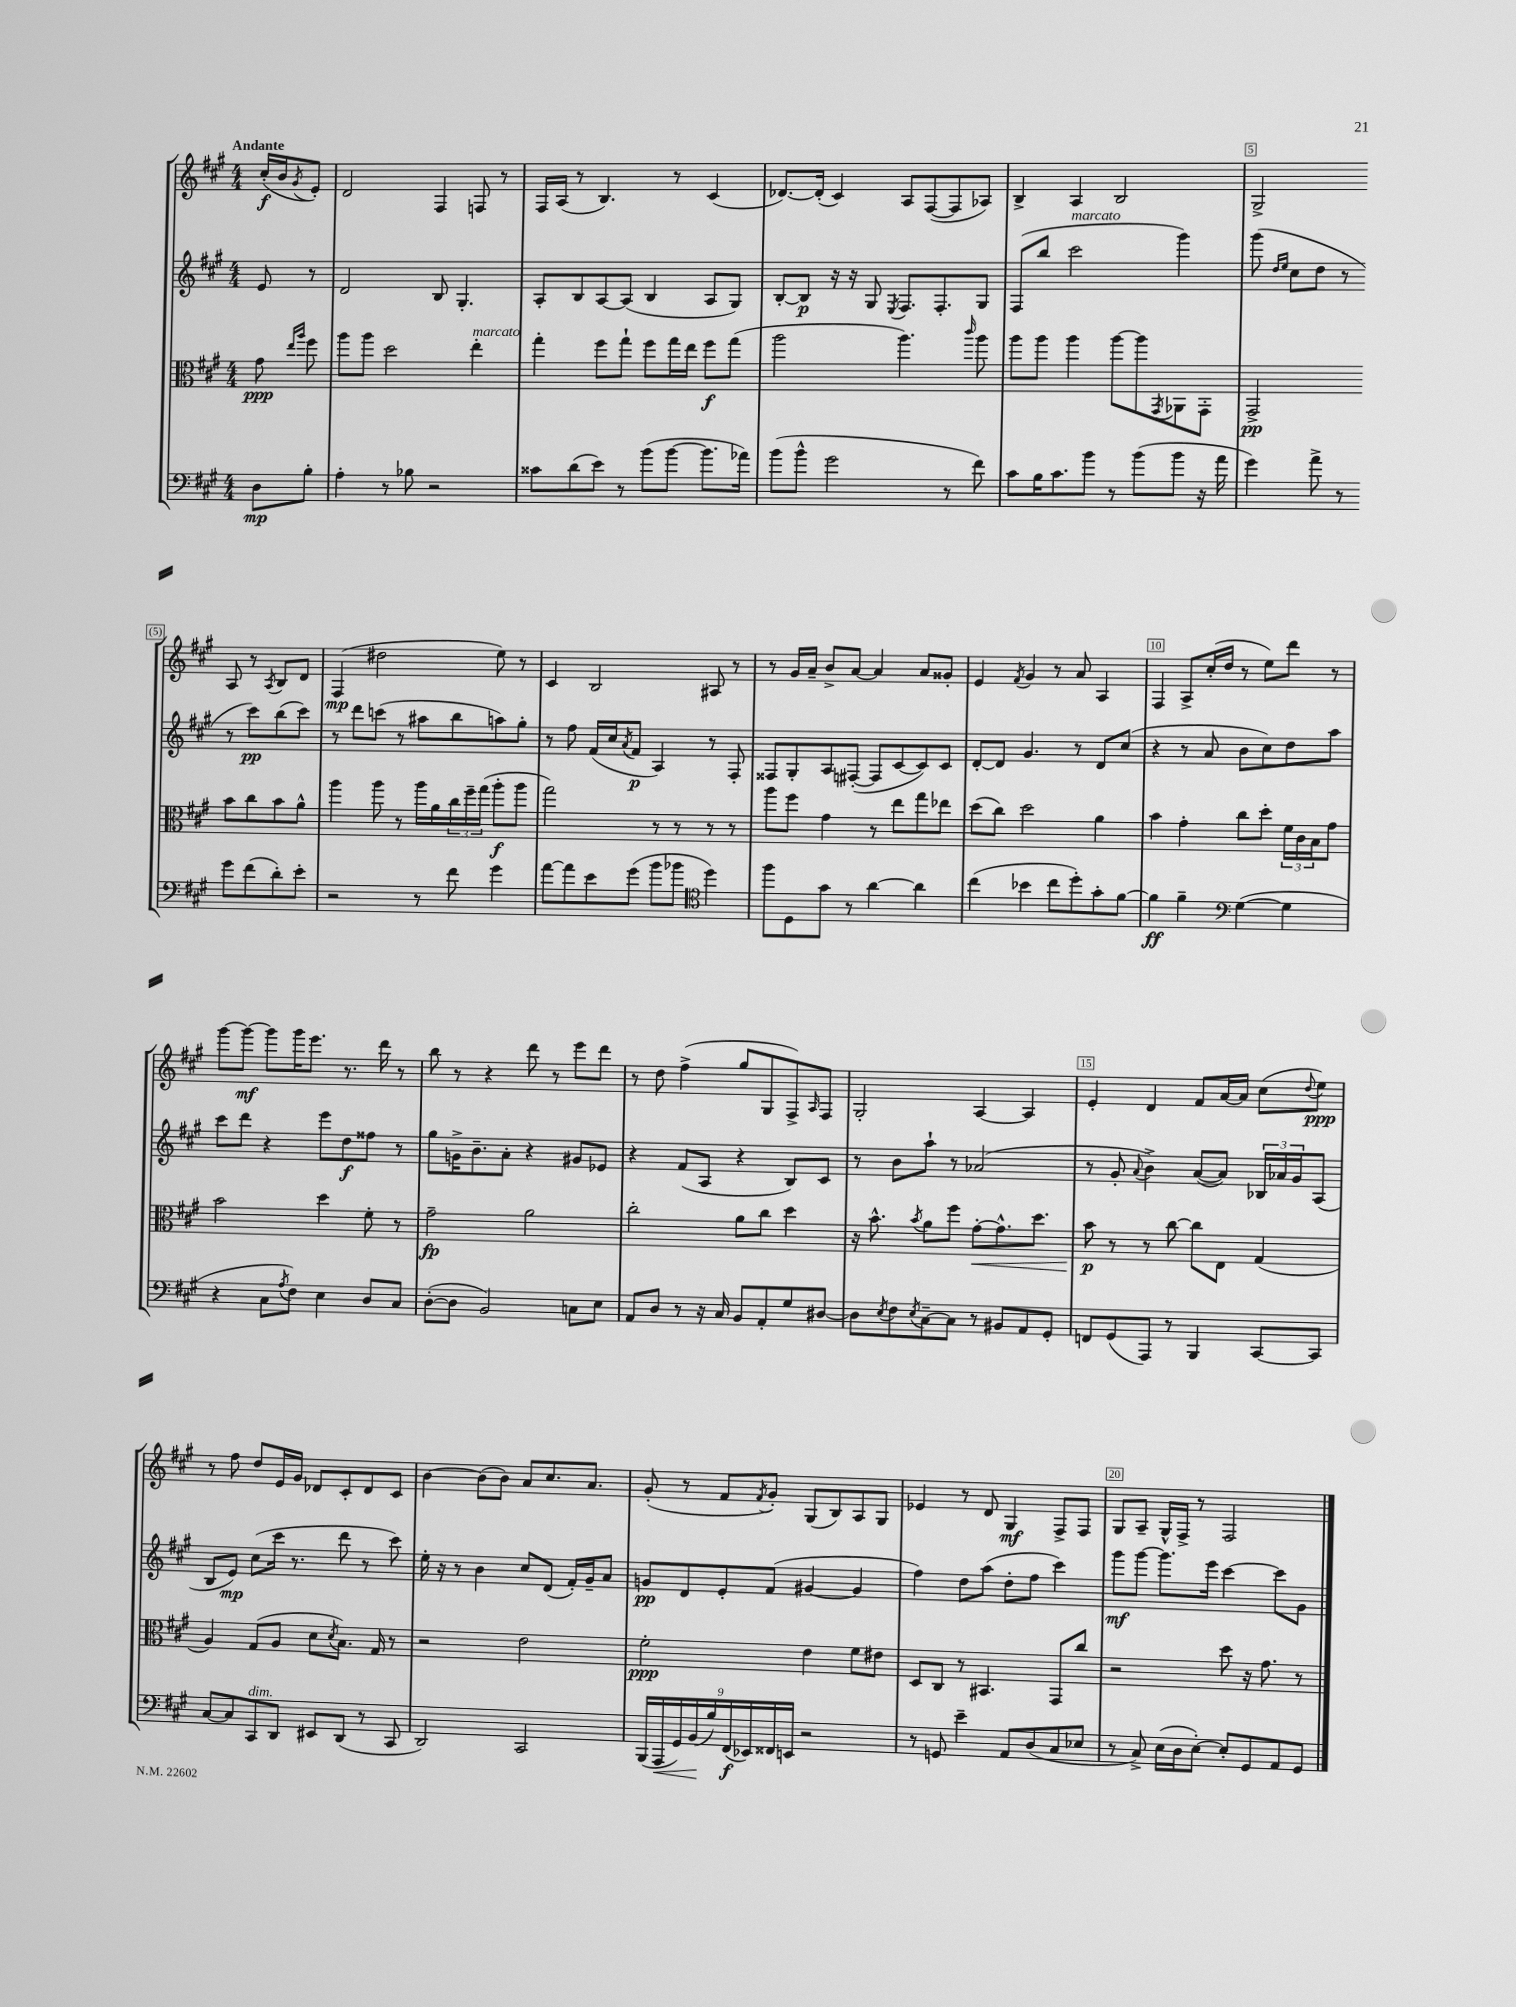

**kern	**dynam	**kern	**dynam	**kern	**dynam	**kern	**dynam
*part4	*part4	*part3	*part3	*part2	*part2	*part1	*part1
*staff4	*staff4	*staff3	*staff3	*staff2	*staff2	*staff1	*staff1
*clefF4	*	*clefC3	*	*clefG2	*	*clefG2	*
*k[f#c#g#]	*	*k[f#c#g#]	*	*k[f#c#g#]	*	*k[f#c#g#]	*
*M4/4	*	*M4/4	*	*M4/4	*	*M4/4	*
=	=	=	=	=	=	=	=
!	!	!	!	!	!	!LO:TX:a:B:t=Andante	!
8D\L	mp	8g#\	ppp	8e/	.	(16cc#'/LL	f
.	.	.	.	.	.	16b/J	.
.	.	16qqee/LL	.	.	.	.	.
.	.	16qqaa/JJ	.	.	.	8qg#/	.
8B'\J	.	8ff#\	.	8r	.	8e'/J)	.
=1	=1	=1	=1	=1	=1	=1	=1
4A'\	.	8aa\L	.	2d/	.	2d/	.
.	.	8aa\J	.	.	.	.	.
8r	.	2dd\	.	.	.	.	.
8B-X\	.	.	.	.	.	.	.
2r	.	.	.	8B/	.	4F#/	.
.	.	.	.	4.G#'/	.	.	.
!	!	!LO:TX:a:i:t=marcato	!	!	!	!	!
.	.	4ee'\	.	.	.	8Fn/	.
.	.	.	.	.	.	8r	.
=2	=2	=2	=2	=2	=2	=2	=2
8c##X\L	.	4gg#'\	.	8A'/L	.	16F#/LL	.
.	.	.	.	.	.	(16A/JJ	.
(8d\	.	.	.	8B/	.	8r	.
8e\J)	.	8ff#\L	.	[8A/	.	4.B/)	.
8r	.	8gg#`\J	.	(8A/J]	.	.	.
(8b\L	.	8ff#\L	.	4B/	.	.	.
[8b\J	.	16gg#\L	.	.	.	8r	.
.	.	16ee\JJ	.	.	.	.	.
8.b\L]	.	8ff#\L	f	8A/L	.	(4c#/	.
.	.	(8gg#\J	.	8G#/J)	.	.	.
16a-X\Jk)	.	.	.	.	.	.	.
=3	=3	=3	=3	=3	=3	=3	=3
(8b\L	.	2aa\	.	[8B'/L	.	[8.d-X/L)	.
8b^^\J	.	.	.	8B/J]	p	.	.
.	.	.	.	.	.	(16d-'/Jk]	.
2g#\	.	.	.	16r	.	4c#/)	.
.	.	.	.	16r	.	.	.
.	.	.	.	8G#/	.	.	.
.	.	.	.	8qE/	.	.	.
.	.	4.aa\)	.	8.F#/L	.	8A/L	.
.	.	.	.	.	.	([8F#/	.
.	.	.	.	8.F#'/	.	.	.
8r	.	.	.	.	.	8F#/]	.
.	.	16qqccc#/	.	.	.	.	.
8f#\)	.	8aa\	.	8G#/J	.	8A-X/J)	.
=4	=4	=4	=4	=4	=4	=4	=4
8c#\L	.	8aa\L	.	(8F#/L	.	4B^/	.
16B\K	.	8aa\J	.	8bb/J	.	.	.
8.c#\	.	.	.	.	.	.	.
!	!	!	!	!LO:TX:a:i:t=marcato	!	!	!
.	.	4aa\	.	2ccc#\	.	4A/	.
8b\J	.	.	.	.	.	.	.
8r	.	[8aa\L	.	.	.	2B/	.
(8b\L	.	8aa\]	.	.	.	.	.
.	.	8qGG#/	.	.	.	.	.
8b\J	.	8AA-X\	.	4ggg#\)	.	.	.
16r	.	8GG#'\J	.	.	.	.	.
16a\	.	.	.	.	.	.	.
=5	=5	=5	=5	=5	=5	=5	=5
4g#\)	.	2GG#^/	pp	(8ggg#\	.	2G#^/	.
.	.	.	.	16qqdd/LL	.	.	.
.	.	.	.	16qqee/JJ	.	.	.
.	.	.	.	8cc#\L	.	.	.
8a^\	.	.	.	8dd\J	.	.	.
8r	.	.	.	8r	.	.	.
8g#\L	.	8b\L	.	8r	.	8A/	.
(8f#\	.	8cc#\	.	8ccc#\L)	pp	8r	.
.	.	.	.	.	.	8qA/	.
8d'\)	.	8b\	.	(8bb\	.	8B/L	.
8e'\J	.	8a^^\J	.	8ccc#\J)	.	8d/J	.
!!LO:LB:g=z
=6	=6	=6	=6	=6	=6	=6	=6
2r	.	4aa\	.	8r	.	(4F#/	mp
.	.	.	.	8ddd\L	.	.	.
.	.	8aa\	.	(8cccn\J	.	2dd#X\	.
.	.	8r	.	8r	.	.	.
8r	.	16aa\LL	.	8aa#X\L	.	.	.
.	.	16a\	.	.	.	.	.
8f#\	.	24cc#\	.	8bb\	.	.	.
.	.	24ff#~\	.	.	.	.	.
.	.	(24gg#\JJ	.	.	.	.	.
4g#\	.	8aa'\L	f	8aan\)	.	8ee\)	.
.	.	8aa\J	.	8gg#'\J	.	8r	.
=7	=7	=7	=7	=7	=7	=7	=7
[8a\L	.	2gg#\)	.	8r	.	4c#/	.
8a\]	.	.	.	8ff#\	.	.	.
8e\	.	.	.	(16f#/LL	.	2B/	.
.	.	.	.	16cc#/J	.	.	.
.	.	.	.	8qa/	.	.	.
(8g#\J	.	.	.	8f#/J	p	.	.
8b\L	.	8r	.	4A/)	.	.	.
8b-X\J	.	8r	.	.	.	.	.
*clefC4	*	*	*	*	*	*	*
4dd\)	.	8r	.	8r	.	8A#X/	.
.	.	8r	.	8F#'/	.	8r	.
=8	=8	=8	=8	=8	=8	=8	=8
8ff#\L	.	8aa\L	.	8F##X/L	.	8r	.
8D\	.	8ff#\J	.	8G#'/	.	16g#/LL	.
.	.	.	.	.	.	16a~/JJ	.
8g#\J	.	4g#\	.	8A/	.	8b^/L	.
8r	.	.	.	([8F#X'/J	.	[8a/J	.
[4a\	.	8r	.	8F#/L]	.	4a/]	.
.	.	8ee\L	.	[8c#/	.	.	.
4a\]	.	8gg#\	.	8c#/])	.	8a/L	.
.	.	8ee-X\J	.	8c#/J	.	8g##X'/J	.
=9	=9	=9	=9	=9	=9	=9	=9
(4cc#\	.	(8dd\L	.	[8d'/L	.	4e/	.
.	.	8cc#\J)	.	8d/J]	.	.	.
.	.	.	.	.	.	8qf#/	.
4b-X\	.	2dd\	.	4.g#/	.	4g#/	.
8cc#\L	.	.	.	.	.	8r	.
8dd'\)	.	.	.	8r	.	8a/	.
8g#'\	.	4a\	.	8d/L	.	4A/	.
[8f#\J	.	.	.	(8cc#/J	.	.	.
=10	=10	=10	=10	=10	=10	=10	=10
4f#\]	ff	4b\	.	4r	.	4F#/	.
4f#~\	.	4g#'\	.	8r	.	8A^/L	.
.	.	.	.	8a/	.	(16cc#'/L	.
.	.	.	.	.	.	16dd/JJ	.
*clefF4	*	*	*	*	*	*	*
([4G#\	.	8cc#\L	.	8b\L	.	8r	.
.	.	8dd'\J	.	8cc#\)	.	8ee\L)	.
4G#\]	.	24f#\LL	.	8dd\	.	8ddd\J	.
.	.	24c#\	.	.	.	.	.
.	.	24B\J	.	.	.	.	.
.	.	8g#\J	.	8aa\J	.	8r	.
!!LO:LB:g=z
=11	=11	=11	=11	=11	=11	=11	=11
4r	.	2b\	.	8ccc#\L	.	[8ggg#\L	.
.	.	.	.	8ddd\J	.	8ggg#\J_	mf
8C#\L	.	.	.	4r	.	8ggg#\L]	.
8qA/	.	.	.	.	.	.	.
8F#\J)	.	.	.	.	.	16ggg#\K	.
.	.	.	.	.	.	8.eee\J	.
4E\	.	4dd\	.	8eee\L	.	.	.
.	.	.	.	8dd\	f	8.r	.
8D/L	.	8f#'\	.	8ff##X\J	.	.	.
.	.	.	.	.	.	16ddd\	.
8C#/J	.	8r	.	8r	.	8r	.
=12	=12	=12	=12	=12	=12	=12	=12
([8D'\L	.	2g#~\	fp	8gg#\L	.	8bb\	.
8D\J]	.	.	.	16gn^\K	.	8r	.
.	.	.	.	8.b~\	.	.	.
2BB/)	.	.	.	.	.	4r	.
.	.	.	.	8a'\J	.	.	.
.	.	2a\	.	4r	.	8ddd\	.
.	.	.	.	.	.	8r	.
8Cn\L	.	.	.	8g#X/L	.	8eee\L	.
8E\J	.	.	.	8e-X/J	.	8ddd\J	.
=13	=13	=13	=13	=13	=13	=13	=13
8AA/L	.	2cc#'\	.	4r	.	8r	.
8D/J	.	.	.	.	.	8dd\	.
8r	.	.	.	(8f#/L	.	(4ff#^\	.
16r	.	.	.	8A/J	.	.	.
16C#/	.	.	.	.	.	.	.
8BB/L	.	8a\L	.	4r	.	8gg#/L	.
8AA'/	.	8cc#\J	.	.	.	8G#/	.
8G#/	.	4dd\	.	8B/L)	.	8F#^/)	.
.	.	.	.	.	.	16qqA/	.
[8D#X/J	.	.	.	8c#/J	.	8F#/J	.
=14	=14	=14	=14	=14	=14	=14	=14
8D#\L]	.	16r	.	8r	.	2G#'/	.
.	.	8.b^^\	.	.	.	.	.
8qE/	.	.	.	.	.	.	.
8F#\	.	.	.	8b\L	.	.	.
8qE/	.	8qb/	.	.	.	.	.
[8C#~\	.	8a\L	.	8aa`\J	.	.	.
8C#\J]	.	8ff#\J	.	8r	.	.	.
!	!	!	!LO:HP:b	!	!	!	!
8r	.	[8g#'\L	<	(2a-X/	.	[4A/	.
8BB#X/L	.	8.g#^^\]	.	.	.	.	.
8AA/	.	.	.	.	.	4A/]	.
.	.	8.dd\J	.	.	.	.	.
8GG#'/J	.	.	.	.	.	.	.
=15	=15	=15	=15	=15	=15	=15	=15
8FFn/L	.	8b\	p	8r	.	4e'/	.
(8GG#/	.	8r	[	8g#'/	.	.	.
.	.	.	.	8qqa/	.	.	.
8AAA/J)	.	8r	.	4b^\)	.	4d/	.
8r	.	[8cc#\	.	.	.	.	.
4BBB/	.	8cc#\L]	.	([8a/L	.	8f#/L	.
.	.	8E\J	.	8a/J])	.	[16a/L	.
.	.	.	.	.	.	16a/JJ]	.
[8CC#/L	.	(4G#/	.	24B-X/LL	.	(8cc#\L	.
.	.	.	.	24a-X/	.	.	.
.	.	.	.	24g#/J	.	.	.
.	.	.	.	.	.	8qqdd/	.
8CC#/J]	.	.	.	(8A/J	.	8ee\J)	ppp
!!LO:LB:g=z
=16	=16	=16	=16	=16	=16	=16	=16
[8C#/L	.	4A/)	.	8B/L	.	8r	.
8C#/]	.	.	.	8e/J)	mp	8ff#\	.
!LO:TX:a:i:t=dim.	!	!	!	!	!	!	!
8CC#/	.	(8G#/L	.	(8cc#\L	.	8dd/L	.
8DD/J	.	8A/J	.	16ccc#\Jk	.	16e/L	.
.	.	.	.	8.r	.	16g#/JJ	.
8EE#X/L	.	8d\L	.	.	.	8d-X/L	.
.	.	8qd/	.	.	.	.	.
(8DD/J	.	8.B\J)	.	8ddd\	.	8c#'/	.
8r	.	.	.	8r	.	8d-/	.
.	.	16G#/	.	.	.	.	.
8CC#/	.	8r	.	8ccc#\)	.	8c#/J	.
=17	=17	=17	=17	=17	=17	=17	=17
2DD/)	.	2r	.	16ee'\	.	[4b\	.
.	.	.	.	16r	.	.	.
.	.	.	.	8r	.	.	.
.	.	.	.	4b\	.	(8b\L]	.
.	.	.	.	.	.	8b\J)	.
2CC#/	.	2e\	.	8cc#/L	.	8a/L	.
.	.	.	.	(8d/J	.	8.cc#/	.
.	.	.	.	16f#'/LL)	.	.	.
.	.	.	.	16g#~/J	.	8.a/J	.
.	.	.	.	8a/J	.	.	.
=18	=18	=18	=18	=18	=18	=18	=18
(18BBB/LL	.	2f#'\	ppp	8gn/L	pp	(8g#'/	.
!	!LO:HP:b	!	!	!	!	!	!
18AAA/	<	.	.	.	.	.	.
18GG#/)	.	.	.	.	.	.	.
.	.	.	.	8d/	.	8r	.
(18BB/	.	.	.	.	.	.	.
18B/)	[	.	.	.	.	.	.
.	.	.	.	8e'/	.	8f#/L	.
(18FF#/	f	.	.	.	.	.	.
18EE-X/)	.	.	.	.	.	.	.
.	.	.	.	.	.	8qf#/	.
.	.	.	.	(8f#/J	.	8g#'/J)	.
18FF##X/	.	.	.	.	.	.	.
18EEn/JJ	.	.	.	.	.	.	.
2r	.	4e\	.	[4g#X/	.	(8G#/L	.
.	.	.	.	.	.	8B/)	.
.	.	8f#\L	.	4g#/]	.	8A/	.
.	.	8e#X\J	.	.	.	8G#/J	.
=19	=19	=19	=19	=19	=19	=19	=19
8r	.	8D/L	.	4ff#\)	.	4e-X/	.
8GGn/	.	8C#/J	.	.	.	.	.
4e~\	.	8r	.	8dd\L	.	8r	.
.	.	4.BB#X/	.	(8aa\J	.	8d/	.
8AA/L	.	.	.	8dd'\L	.	4G#/	mf
(8D/	.	.	.	8ff#\J	.	.	.
8C#/	.	8GG#/L	.	4ccc#\)	.	8F#^/L	.
8E-X/J	.	8cc#/J	.	.	.	8F#/J	.
=20	=20	=20	=20	=20	=20	=20	=20
8r	.	2r	.	8ggg#\L	mf	8G#/L	.
8C#^/)	.	.	.	[8ggg#\J	.	8A~/J	.
(16E\LL	.	.	.	8.ggg#\L]	.	16G#^^/LL	.
16D\J	.	.	.	.	.	16F#^/JJ	.
[8E'\J)	.	.	.	.	.	8r	.
.	.	.	.	16eee\Jk	.	.	.
8E'/L]	.	8dd\	.	[4ccc#\	.	2F#/	.
8GG#/	.	16r	.	.	.	.	.
.	.	8.g#\	.	.	.	.	.
8AA/	.	.	.	8ccc#\L]	.	.	.
8GG#/J	.	8r	.	8g#\J	.	.	.
==	==	==	==	==	==	==	==
*-	*-	*-	*-	*-	*-	*-	*-
